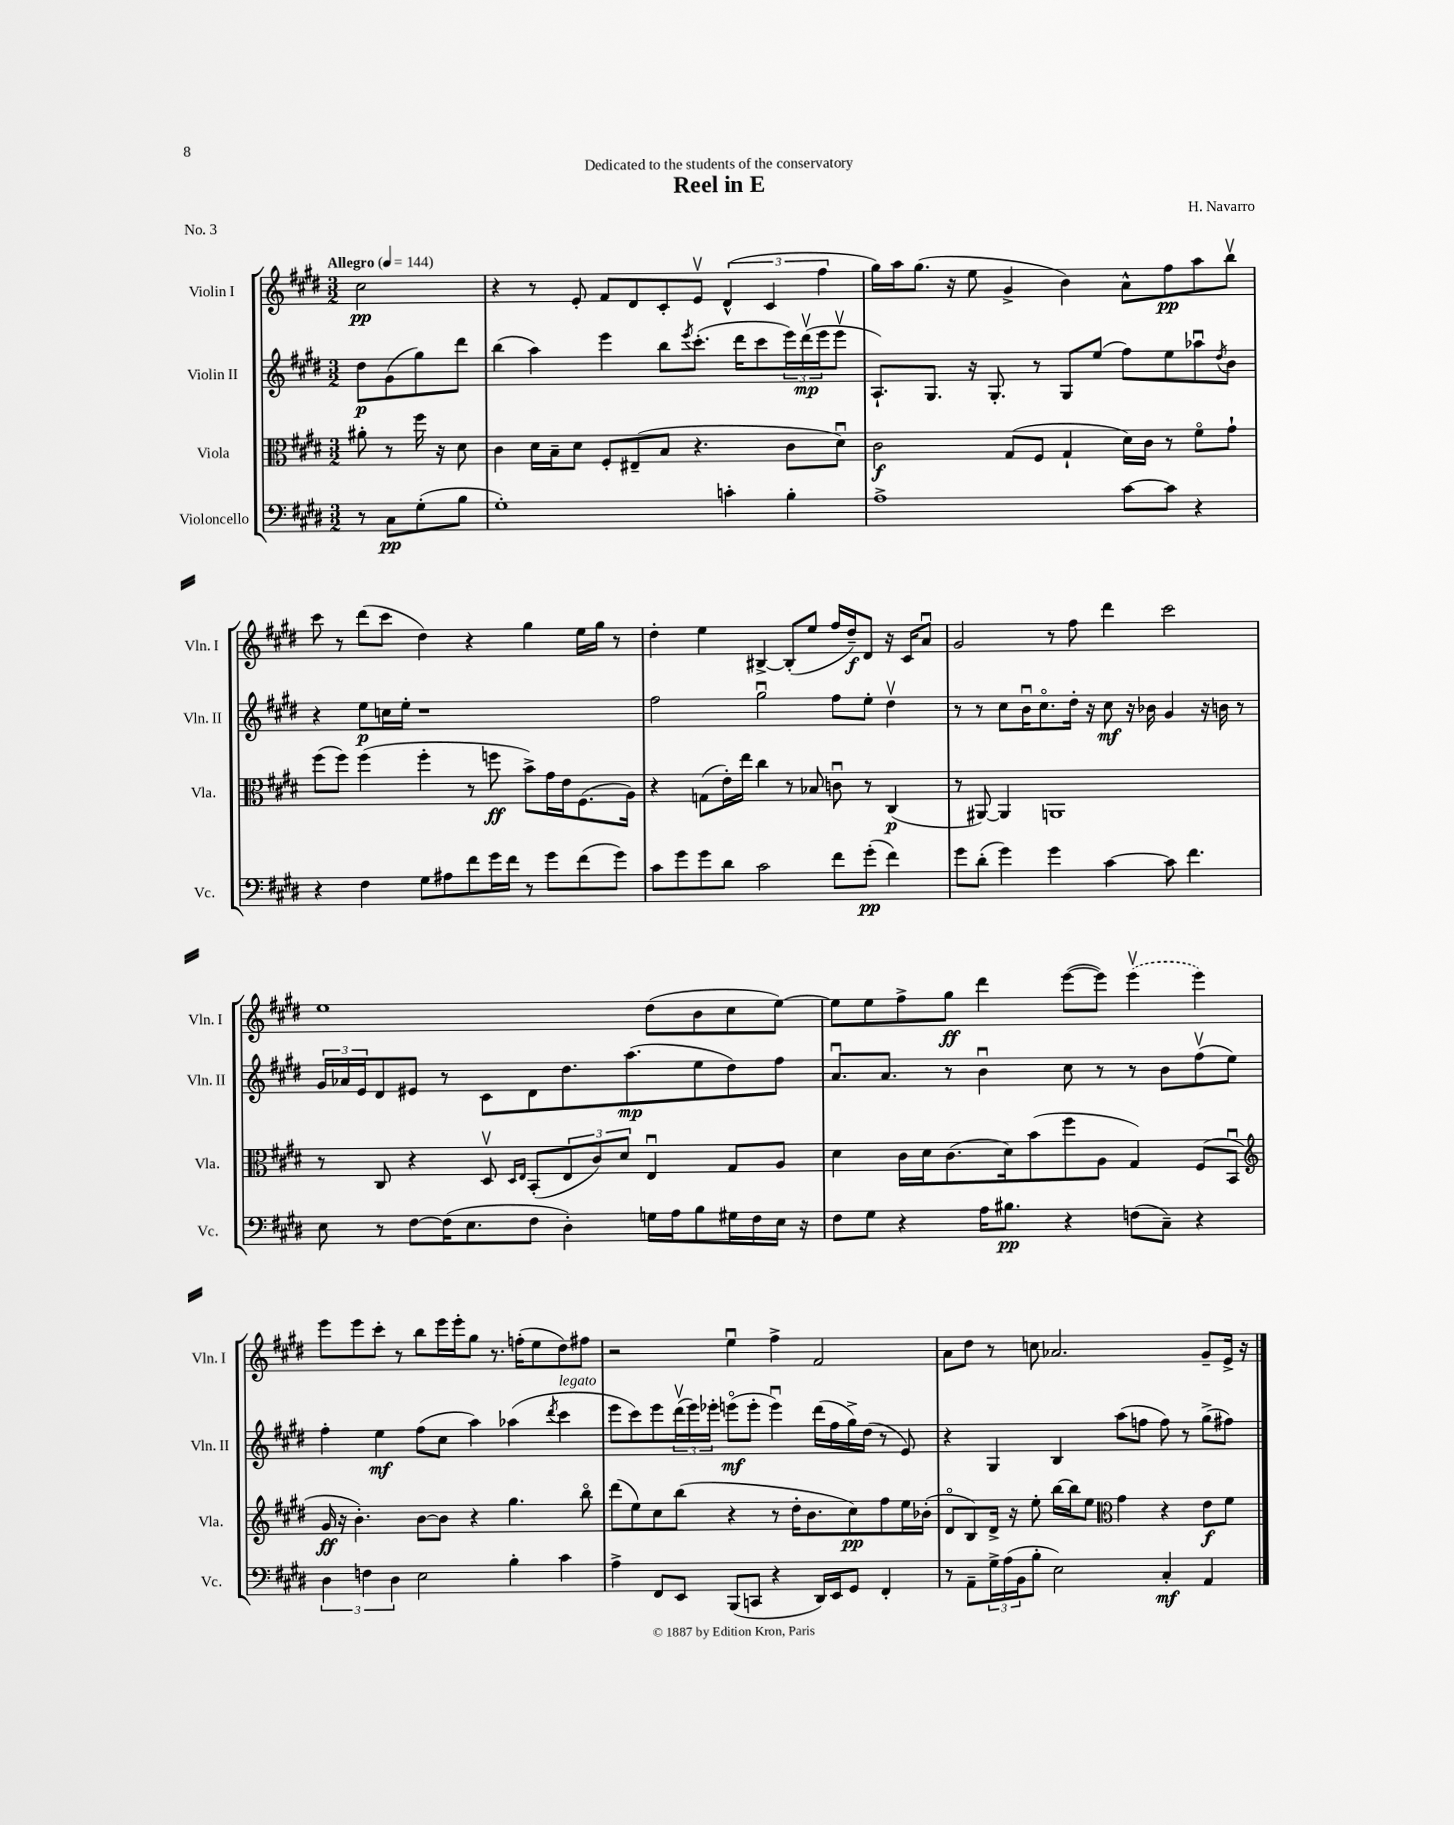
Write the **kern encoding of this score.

**kern	**kern	**kern	**kern
*staff4	*staff3	*staff2	*staff1
*clefF4	*clefC3	*clefG2	*clefG2
*k[f#c#g#d#]	*k[f#c#g#d#]	*k[f#c#g#d#]	*k[f#c#g#d#]
*M3/2	*M3/2	*M3/2	*M3/2
*MM144	*MM144	*MM144	*MM144
8r	8a#'	8dd#	2cc#
8C#	8r	(8g#	.
(8G#'	16ff#	8gg#)	.
.	16r	.	.
8B	8d#	8ddd#	.
=	=	=	=
1G#')	4c#	(4bb	4r
.	16d#	4aa)	8r
.	16B~	.	.
.	8d#	.	8e'
.	8F#'	4eee	8f#
.	(8E#~	.	8d#
.	8B	8bb	8c#'
.	.	8qeee	.
.	4.r	(8.ccc#'	8ev
4c'	.	.	(6d#^^
.	.	16ddd#	.
.	.	8ccc#	.
.	.	.	6c#
4B'	8c#	24eee)	.
.	.	(24ddd#v	.
.	.	24eee	6ff#
.	8d#u)	8eeev	.
=	=	=	=
1A^	2c#	8.A`)	16gg#)
.	.	.	16aa
.	.	.	(8.gg#
.	.	8.G#	.
.	.	.	16r
.	.	16r	8ee
.	.	8.G#'	.
.	(8G#	.	4g#^
.	8F#	8r	.
.	4G#`	8G#	4b)
.	.	(8ee	.
[8c#	16d#)	8ff#)	8a^^
.	16c#	.	.
8c#]	8r	8ee	8ff#
4r	8f#o	8aa-u	8aa
.	.	8qdd#	.
.	8g#`	8b	8bbv
=	=	=	=
4r	(8ff#	4r	8ccc#
.	8ff#)	.	8r
4F#	(4ff#	8ee	(8ddd#
.	.	16cc	8ccc#
.	.	16ee'	.
8G#	4ff#'	1r	4dd#)
8A#	.	.	.
8f#	8r	.	4r
16g#	8ff	.	.
16f#	.	.	.
8r	8b^)	.	4gg#
8g#	16g#	.	.
.	16e	.	.
(8f#	(8.F#	.	16ee
.	.	.	16gg#
8g#)	.	.	8r
.	16A)	.	.
=	=	=	=
8c#	4r	2ff#	4dd#'
8g#	.	.	.
8g#	(8G	.	4ee
8d#	16e')	.	.
.	16ee	.	.
2c#	4cc#	2gg#u	[4B#^
.	8r	.	(8B#']
.	8B-	.	8ee
8f#	8cu	8ff#	16ff#
.	.	.	16dd#~)
(8g#'	8r	8ee'	8d#
4f#)	(4C#	4dd#v	16r
.	.	.	16c#
.	.	.	8au
=	=	=	=
8g#	8r	8r	2g#
(8d#'	[8AA#)	8r	.
4g#)	4AA#]	8cc#	.
.	.	16bu	.
.	.	8.cc#o	.
4g#	1AA	.	8r
.	.	16dd#'	8ff#
.	.	16r	.
[4c#	.	8cc#	4ddd#
.	.	16r	.
.	.	16b-	.
8c#]	.	4g#	2ccc#
4.f#	.	.	.
.	.	16r	.
.	.	16b	.
.	.	8r	.
=	=	=	=
8E	8r	24g#	1ee
.	.	24a-	.
.	.	24e	.
8r	8C#	8d#	.
[8F#	4r	8e#	.
(16F#]	.	8r	.
8.E	.	.	.
.	8D#v	8c#	.
.	16qqD#	.	.
.	16qqE	.	.
8F#	(8BB'	8d#	.
4D#')	12E	8.dd#	.
.	12c#)	.	.
.	12d#	.	.
.	.	(8.aa	.
16G	4Eu	.	(8dd#
16A	.	.	.
8B	.	8ee	8b
16G#	8G#	8dd#)	8cc#
16F#	.	.	.
16E	8A	8ff#	[8ee)
16r	.	.	.
=	=	=	=
8F#	4d#	8.au	8ee]
8G#	.	.	8ee
.	.	8.a	.
4r	16c#	.	8ff#^
.	16d#	.	.
.	(8.c#	8r	8gg#
16A	.	4bu	4ddd#
8.B#	16d#)	.	.
.	(8b	.	.
4r	8ff#	8cc#	([8eee
.	8A	8r	8eee])
(8F	4G#)	8r	(4eeev
8C#~)	.	8b	.
4r	(8F#	(8ff#v	4eee)
.	8BBu	8ee)	.
=	=	=	=
*	*clefG2	*	*
6D#	16g#	4ff#'	8eee
.	16r	.	.
.	4.b')	.	8eee
6F	.	.	.
.	.	4ee	8ccc#'
6D#	.	.	.
.	.	.	8r
2E	[8b	(8ff#	8bb
.	8b]	8cc#	16eee
.	.	.	16eee'
.	4r	4aa)	8gg#
.	.	.	8.r
4B'	4.gg#	(4aa-	.
.	.	.	(16ff'
.	.	.	8ee
.	.	8qddd#	.
4c#	.	4ccc#	8dd#)
.	8bbo	.	8ff#
=	=	=	=
4A^	(8ddd#	8eee	2r
.	8ee)	8ccc#)	.
8FF#	8cc#	8eee	.
8EE	(8bb	(24ddd#v	.
.	.	24eee)	.
.	.	24eee-'	.
(8BBB	4r	(8eeeo	4eeu
8CC	.	8eee'	.
4r	8r	4eeeu)	4ff#^
.	16dd#'	.	.
.	8.b	.	.
16DD#)	.	(16ddd#	2f#
16EE	.	16ff#	.
8GG#	8cc#)	16gg#^)	.
.	.	(16dd#	.
4FF#'	8ff#	8r	.
.	16ee	8e)	.
.	(16b-'	.	.
=	=	=	=
8r	8d#o	4r	8a
8AA~	8B)	.	8dd#
24G#^	16d#^	4G#	8r
(24A	.	.	.
.	16r	.	.
24BB	.	.	.
8B'	8ee'	.	8cc
2E)	[16bb	4B	2.a-
.	16bb]	.	.
.	8ee	.	.
*	*clefC3	*	*
.	4g#	(8aa	.
.	.	8ff	.
4C#'	4r	8ff)	.
.	.	8r	.
4AA	8e	(8gg#^	8g#~
.	8f#	8ff#)	16e^
.	.	.	16r
==	==	==	==
*-	*-	*-	*-
